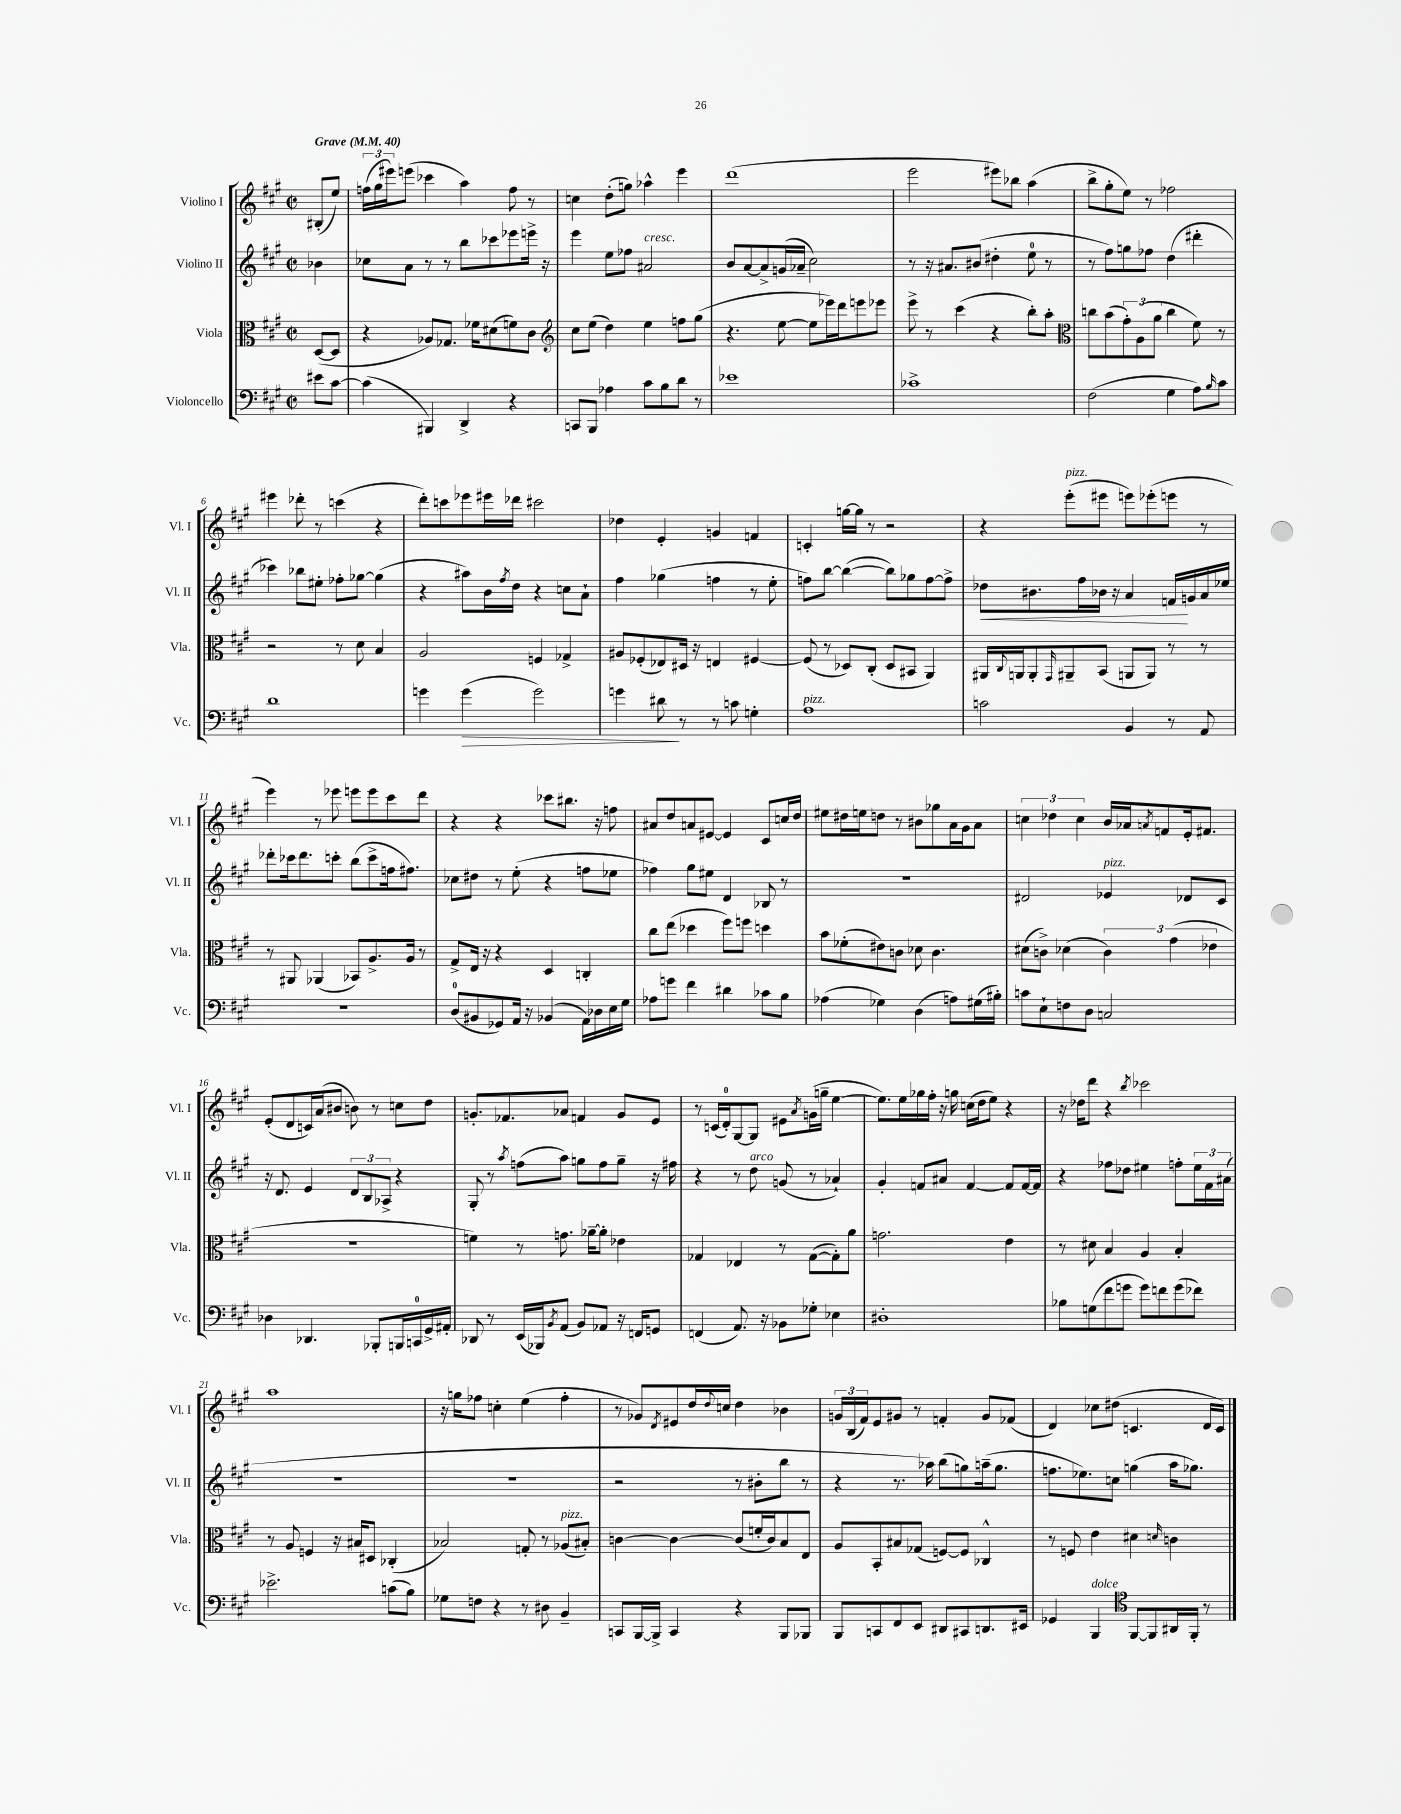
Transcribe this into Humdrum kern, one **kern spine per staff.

**kern	**kern	**kern	**kern
*staff4	*staff3	*staff2	*staff1
*clefF4	*clefC3	*clefG2	*clefG2
*k[f#c#g#]	*k[f#c#g#]	*k[f#c#g#]	*k[f#c#g#]
*M2/2	*M2/2	*M2/2	*M2/2
*met(c|)	*met(c|)	*met(c|)	*met(c|)
*MM40	*MM40	*MM40	*MM40
8e#	([8D	4b-	(8B#'
[8c#	8D]	.	8ee)
=	=	=	=
(4c#]	4r	8cc-	(24ff
.	.	.	24gg#
.	.	.	24eee#)
.	.	8a	(8eee
4BBB#)	8A-)	8r	4ccc-
.	8.G-	8r	.
4DD^	.	8bb	4aa)
.	16f-	.	.
.	(8d#	8ccc-	.
4r	8f)	8eee-	8ff
.	8c#	16eee^	8r
.	.	16r	.
=	=	=	=
*	*clefG2	*	*
8CC	8cc#	4eee	4cc
8BBB	(8ee	.	.
4A-	4dd)	8ee	(8dd'
.	.	8ff-	8gg)
8c#	4ee	2a#	4aa-^^
8B	.	.	.
8d	8ff	.	4eee
8r	(8gg#	.	.
=	=	=	=
1e-	4.r	8b	(1ddd
.	.	[8a	.
.	.	8a^]	.
.	[8ee	(16g	.
.	.	16a-~	.
.	8ee]	2cc#)	.
.	16eee-)	.	.
.	16ddd	.	.
.	8eee	.	.
.	8eee-	.	.
=	=	=	=
1c-^	8eee^	8r	2eee
.	8r	16r	.
.	.	8.a#	.
.	(4ccc#	.	.
.	.	(8b#	.
.	4r	4dd#'	8eee#)
.	.	.	8bb-
.	8bb')	8ee	(4aa
.	8aa'	8r	.
=	=	=	=
*	*clefC3	*	*
(2F#	8cc	8r	8bb^
.	(8b	8ff#)	8gg#'
.	12g#')	8gg	8ee)
.	(12A	.	.
.	.	8ff-	8r
.	12a	.	.
4G#	4cc	(4dd	2ff-
8A)	8f#)	4ddd#'	.
16qqB	.	.	.
8c#	8r	.	.
=	=	=	=
1d	2r	4ccc-)	4eee#
.	.	8bb-	8ddd-'
.	.	8ee#'	8r
.	8r	8ff-'	(4ccc
.	8d	[8gg-	.
.	4B	(4gg-]	4r
=	=	=	=
4g	2A	4r	8ddd')
.	.	.	8ccc
(4g	.	8aa#)	8eee-
.	.	16b	16eee#
.	.	8qff#	.
.	.	16dd	16ddd-
2g)	4F	4r	2ccc#
.	4G-^	8cc	.
.	.	8a`	.
=	=	=	=
4g	8A#	4ff#	4dd-
.	(8F-'	.	.
8d#	8E-)	(4gg-	4e'
8r	16D#	.	.
.	16r	.	.
8r	4E	4ff	4g
8c	.	.	.
4G'	[4F#	8r	4f
.	.	8ee'	.
=	=	=	=
1A	(8F#]	8ff)	4c'
.	8r	[8bb	.
.	8D-)	(4bb_	[16gg
.	.	.	16gg]
.	(8C#'	.	8r
.	8D-	8bb])	2r
.	8BB#	8gg-	.
.	4AA)	[8ff	.
.	.	8ff^]	.
=	=	=	=
2c	16AA#	8dd-	4r
.	8qqC#	.	.
.	16AA	.	.
.	8AA'	8.b#	.
.	16qqGG#	.	.
.	8AA#~	.	(8eee'
.	.	16ff#	.
.	(8BB	16b-	8eee#
.	.	16r	.
4BB	8AA	4a	8eee)
.	8AA)	.	(8eee-'
8r	8r	16f	8eee
.	.	16g	.
8AA	8r	16a	8r
.	.	16ee-	.
=	=	=	=
1r	8r	8ddd-'	4eee)
.	8AA#	16ccc-	.
.	.	8.ddd-	.
.	(4AA-	.	8r
.	.	8ccc'	8eee-
.	8BB-)	(8bb	8eee
.	8.A^	8ccc^	8eee
.	.	16ff	8ccc#
.	16A	8.ff#)	.
.	8r	.	8ddd
=	=	=	=
(8D	8G#^	8cc-	4r
8BB#	16E	8dd#	.
.	16r	.	.
8GG-)	4r	8r	4r
16AA	.	(8ee'	.
16r	.	.	.
(4BB-	4D	4r	8ccc-
.	.	.	8.bb#
16AA)	4C'	8ff	.
16D-	.	.	16r
16E	.	8ee-	8ff
16G#	.	.	.
=	=	=	=
8A-	8cc#	4ff-)	8a#
8g	(8ee	.	8dd
4f#	4dd-	8gg#	8a
.	.	8ee#	[8e#
4d#	8ff#)	4d	4e#]
.	8ff	.	.
8c-	4dd	8B-	8c#
8B	.	8r	16cc
.	.	.	16dd
=	=	=	=
(4A-	8b	1r	8ee#
.	(8f-'	.	16dd#
.	.	.	16ee
4G-)	8e#)	.	8dd
.	8c	.	8r
(4D	8d-	.	8b#
.	4.c	.	8gg-
8A)	.	.	16a
.	.	.	16g#
(16G#	.	.	8a
16B#')	.	.	.
=	=	=	=
8c	(8d#	2d#	6cc
8E`	8c^)	.	.
.	.	.	6dd-
8F	(4d-	.	.
.	.	.	6cc
8D	.	.	.
2C	6c)	4e-	16b
.	.	.	16a-
.	.	.	8qa
.	.	.	8f
.	(6g#	.	.
.	.	8d-	16e'
.	.	.	8.f#
.	6e-	.	.
.	.	8c#	.
=	=	=	=
4D-	1r	16r	(8e'
.	.	8.d	.
.	.	.	8d
4.DD-	.	4e	16c)
.	.	.	(16a
.	.	.	8b#
.	.	12d	8b)
.	.	12B	.
8BBB-'	.	.	8r
.	.	12A-^	.
16BBB	.	4r	8cc
16CC	.	.	.
16GG#^	.	.	8dd
16AA#'	.	.	.
=	=	=	=
8DD-	4f)	8G#'	8.g'
8r	.	8r	.
.	.	.	8.f-
.	.	8qaa	.
(16EE	8r	(8ff	.
16BBB-)	.	.	.
8qBB	.	.	.
(8AA	8.g	8aa)	8a-
8BB)	.	8gg	4f
.	[16a-~	.	.
8AA-	8a-']	8ff	.
16r	4e-	8gg~	8g
16FF	.	.	.
8GG	.	16r	8e
.	.	16ff#	.
=	=	=	=
(4FF	4G-	4r	8r
.	.	.	(16c
.	.	.	16d')
8.AA)	4E-	8r	[8G#
.	.	8dd	8G#]
16r	.	.	.
8BB-	8r	(8g	8e#
.	.	.	8qa
8G-'	([8G-	8r	(16g
.	.	.	16gg~
4E-	8G-'])	4a-`)	[4ee
.	8a	.	.
=	=	=	=
1D#'	2.g	4g#'	8.ee])
.	.	.	16ee
.	.	8f	16gg-
.	.	.	16ff#'
.	.	8a#	16r
.	.	.	16gg
.	.	[4f	(16cc
.	.	.	16dd
.	.	.	8ee)
.	4e	8f]	4r
.	.	[16f	.
.	.	16f]	.
=	=	=	=
8B-	8r	4r	16r
.	.	.	16dd-
(8G	8d#	.	8ddd
8f#	4B	8ff-	4r
8g	.	8dd-	.
.	.	.	8qbb
8g)	4A	4ee#	2ccc-
8f	.	.	.
(8g	4B'	8ff'	.
8f-)	.	24ee#	.
.	.	24f#	.
.	.	(24a#	.
=	=	=	=
2.e-^	8r	1r	1aa
.	8A	.	.
.	4F	.	.
.	16r	.	.
.	16B#	.	.
.	8D#	.	.
(8c	(4C-'	.	.
8B)	.	.	.
=	=	=	=
8G-	2B-)	1r	16r
.	.	.	16gg
8F	.	.	8ff-
4r	.	.	4cc'
8r	8G'	.	(4ee
8D#	8r	.	.
4BB~	(8A-	.	4ff-'
.	8B#')	.	.
=	=	=	=
8CC	[4c	2r	8r
[16BBB	.	.	8g-)
16BBB^]	.	.	.
.	.	.	8qd
4CC	4c_	.	8e#
.	.	.	16dd
.	.	.	8qqdd
.	.	.	16cc
4r	(8c]	8r	4dd
.	16f'	8b#'	.
.	16c)	.	.
8BBB	8B	8bb	4b-
8BBB-	8E	8r	.
=	=	=	=
8BBB	8A	4r	24g
.	.	.	(24B
.	.	.	24f#)
8CC	8BB'	.	8e
8FF#	8B#	8.r	8g#
8EE	(8G-	.	8r
.	.	16aa-)	.
8DD#	[8F)	(8bb	4f'
8CC#	8F]	8gg)	.
8.DD	4C-^^	(16aa~	8g#
.	.	8.gg	.
.	.	.	(8f-
16EE#	.	.	.
=	=	=	=
4GG-	8r	8.ff	4d)
.	8F	.	.
.	.	8.ee-)	.
4BBB	4e	.	8cc-
.	.	8cc	(8dd#
*clefC4	*	*	*
[8FF#	4d#	(4gg	4.c
8FF#]	.	.	.
.	16qqd	.	.
16AA#	4c	16aa	.
16FF#'	.	8.gg-)	.
8r	.	.	16d
.	.	.	16c)
==	==	==	==
*-	*-	*-	*-
